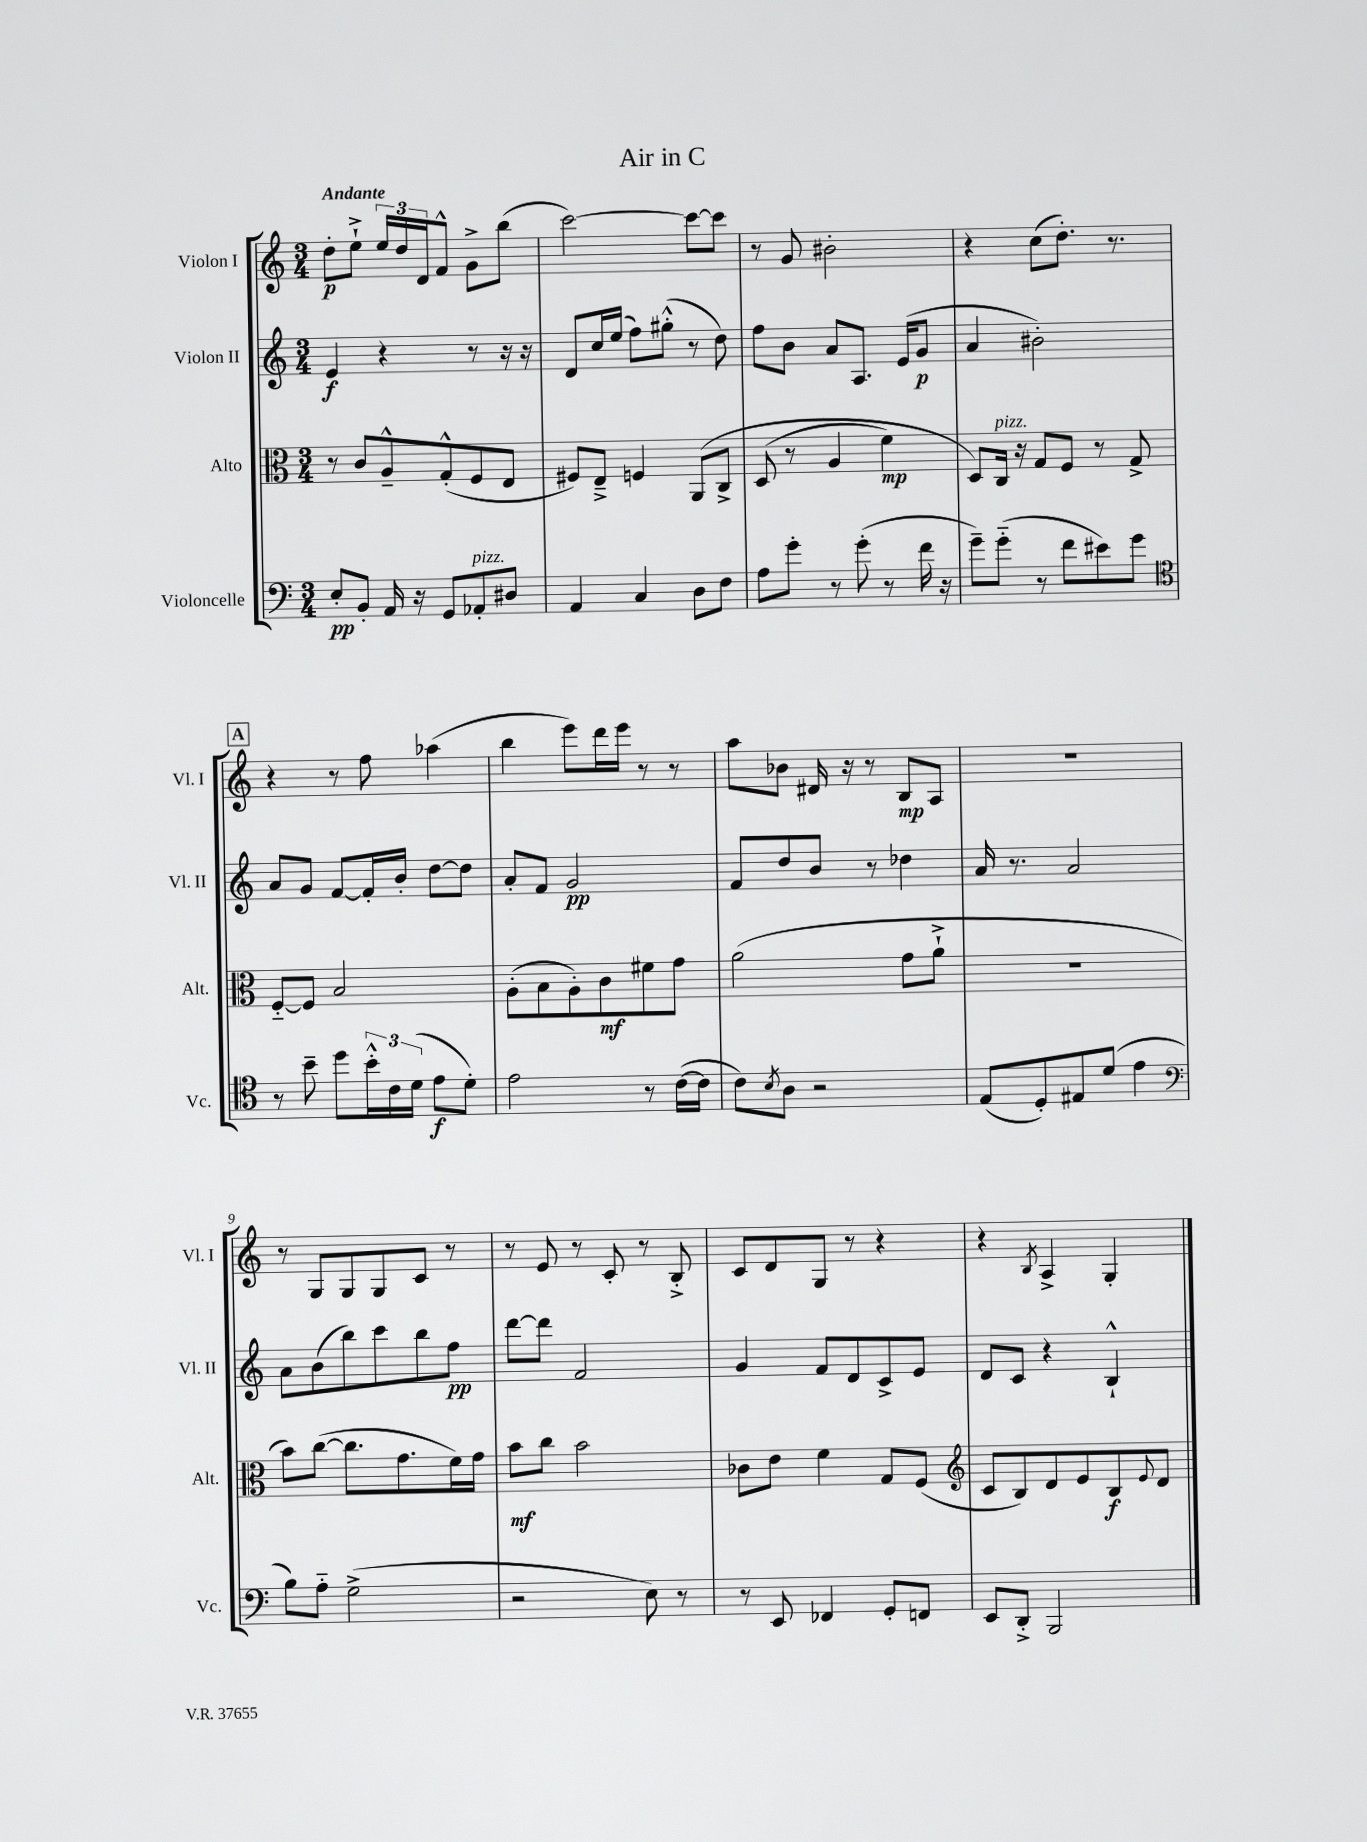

**kern	**kern	**kern	**kern
*staff4	*staff3	*staff2	*staff1
*clefF4	*clefC3	*clefG2	*clefG2
*k[]	*k[]	*k[]	*k[]
*M3/4	*M3/4	*M3/4	*M3/4
8E'	8r	4e	8dd'
8BB'	8c	.	8ee`^
16AA	8A~^^	4r	24ee
.	.	.	24dd
16r	.	.	.
.	.	.	24d
8GG	(8G'^^	.	8f^^
8AA-'	8F	8r	8g^
8D#	8E	16r	(8bb
.	.	16r	.
=	=	=	=
4AA	8F#)	8d	[2ccc)
.	8E~^	16cc	.
.	.	(16ee	.
4C	4F	8ff)	.
.	.	(8gg#'^^	.
8D	&(8AA	8r	8ccc_
8F	8C^	8dd)	8ccc]
=	=	=	=
8A	(8D	8ff	8r
8g'	8r	8b	8g
8r	4A	8a	2b#'
(8g'	.	8.A	.
8r	4f)	.	.
.	.	(16e	.
16f	.	8g	.
16r	.	.	.
=	=	=	=
8g~)	8D&)	4a	4r
(8g'~	16C	.	.
.	16r	.	.
8r	8G	2b#')	(8cc
8f	8F	.	8.dd')
8e#)	8r	.	.
.	.	.	8.r
8g	8G^	.	.
=	=	=	=
*clefC4	*	*	*
8r	[8F'~	8a	4r
8b~	8F]	8g	.
8dd	2B	[8f	8r
24b'^^	.	16f']	8ff
24c	.	.	.
.	.	16b'	.
(24d	.	.	.
8e	.	[8dd	(4aa-
8d')	.	8dd]	.
=	=	=	=
2e	(8A'	8a'	4bb
.	8B	8f	.
.	8A')	2g	8eee)
.	8c	.	16ddd
.	.	.	16eee
8r	8f#	.	8r
([16c	8g	.	8r
16c]	.	.	.
=	=	=	=
8c)	(2a	8f	8aa
8qB	.	.	.
8A	.	8dd	8b-
2r	.	8b	16d#
.	.	.	16r
.	.	8r	8r
.	8g	4dd-	8B
.	8a`^	.	8A
=	=	=	=
(8E	2.r	16a	2.r
.	.	8.r	.
8D')	.	.	.
8E#	.	2a	.
(8d	.	.	.
4e	.	.	.
=	=	=	=
*clefF4	*	*	*
8B)	8b)	8a	8r
8A'~	([8cc	(8b	8G
(2G^	8.cc]	8bb)	8G
.	.	8ccc	8G
.	8.g	.	.
.	.	8bb	8c
.	16f)	8ff	8r
.	16g	.	.
=	=	=	=
2r	8b	[8ddd	8r
.	8cc	8ddd]	8e
.	2b	2f	8r
.	.	.	8c'
8E)	.	.	8r
8r	.	.	8B'^
=	=	=	=
8r	8c-	4g	8c
8EE	8e	.	8d
4FF-	4f	8f	8G
.	.	8d	8r
8GG'	8G	8c^	4r
8FF	(8F	8e	.
=	=	=	=
*	*clefG2	*	*
8EE	8c	8d	4r
8DD'^	8B)	8c	.
.	.	.	8qB
2BBB	8d	4r	4A^
.	8e	.	.
.	8B	4B`^^	4G'
.	8qqe	.	.
.	8d	.	.
==	==	==	==
*-	*-	*-	*-
